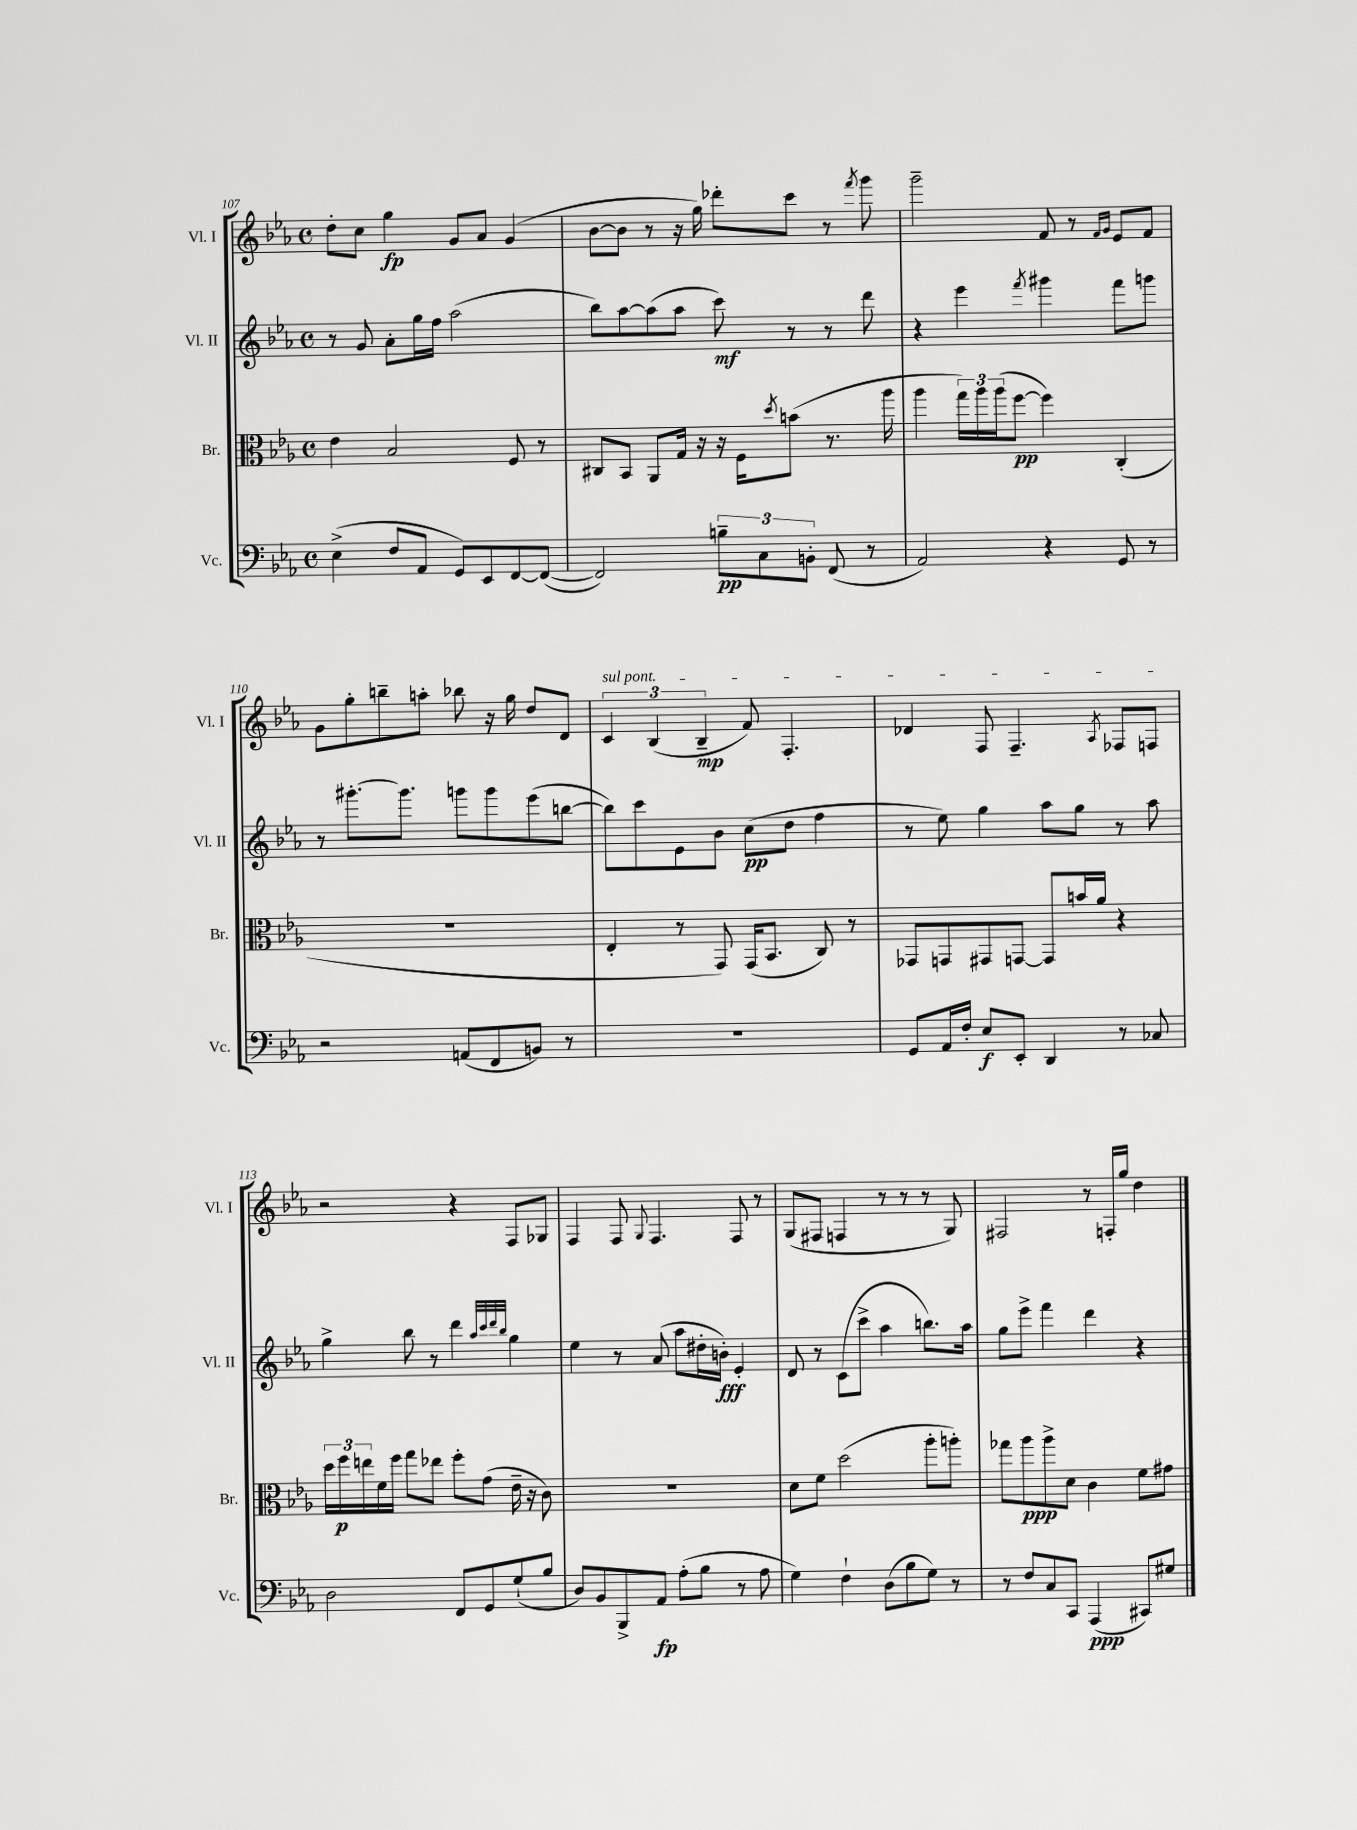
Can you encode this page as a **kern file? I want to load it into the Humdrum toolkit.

**kern	**dynam	**kern	**dynam	**kern	**dynam	**kern	**dynam
*part4	*part4	*part3	*part3	*part2	*part2	*part1	*part1
*staff4	*staff4	*staff3	*staff3	*staff2	*staff2	*staff1	*staff1
*I"Vc.	*	*I"Br.	*	*I"Vl. II	*	*I"Vl. I	*
*I'Vc.	*	*I'Br.	*	*I'Vl. II	*	*I'Vl. I	*
*clefF4	*	*clefC3	*	*clefG2	*	*clefG2	*
*k[b-e-a-]	*	*k[b-e-a-]	*	*k[b-e-a-]	*	*k[b-e-a-]	*
*M4/4	*	*M4/4	*	*M4/4	*	*M4/4	*
*met(c)	*	*met(c)	*	*met(c)	*	*met(c)	*
=107	=107	=107	=107	=107	=107	=107	=107
(4E-^\	.	4e-\	.	8r	.	8dd'\L	.
.	.	.	.	8g/	.	8cc\J	.
8F/L	.	2B-/	.	8a-'\L	.	4gg\	fp
8AA-/J	.	.	.	16gg\L	.	.	.
.	.	.	.	16ff\JJ	.	.	.
8GG/L)	.	.	.	(2aa-\	.	8g/L	.
8EE-/	.	.	.	.	.	8a-/J	.
[8FF/	.	8F/	.	.	.	(4g/	.
(8FF/J_	.	8r	.	.	.	.	.
=108	=108	=108	=108	=108	=108	=108	=108
2FF/])	.	8C#X/L	.	8bb-\L)	.	[8b-\L	.
.	.	8BB-/J	.	[8aa-\	.	8b-\J]	.
.	.	8AA-/L	.	(8aa-\]	.	8r	.
.	.	16G/Jk	.	8aa-\J	.	16r	.
.	.	16r	.	.	.	16gg\)	.
12Bn~\L	pp	16r	.	8ccc\)	mf	8ddd-X'\L	.
.	.	16F\KL	.	.	.	.	.
12C\	.	.	.	.	.	.	.
.	.	8qdd/	.	.	.	.	.
.	.	(8bn\J	.	8r	.	8ccc\J	.
12BBn'\J	.	.	.	.	.	.	.
(8FF/	.	8.r	.	8r	.	8r	.
.	.	.	.	.	.	8qfff/	.
8r	.	.	.	8ddd\	.	8ggg\	.
.	.	16aa-\	.	.	.	.	.
=109	=109	=109	=109	=109	=109	=109	=109
2AA-/)	.	4aa-\	.	4r	.	2ggg~\	.
.	.	24gg\LL)	.	4eee-\	.	.	.
.	.	24aa-\	.	.	.	.	.
.	.	(24aa-\J	.	.	.	.	.
.	.	[8ff\J	pp	.	.	.	.
.	.	.	.	8qfff/	.	.	.
4r	.	4ff\])	.	4ggg#X\	.	8f/	.
.	.	.	.	.	.	8r	.
.	.	.	.	.	.	16qqf/LL	.
.	.	.	.	.	.	16qqg/JJ	.
8GG/	.	(4C'/	.	8fff\L	.	8e-/L	.
8r	.	.	.	8gggn\J	.	8f/J	.
!!LO:LB:g=z
=110	=110	=110	=110	=110	=110	=110	=110
2r	.	1r	.	8r	.	8g\L	.
.	.	.	.	[8.ggg#X'\L	.	8gg'\	.
.	.	.	.	.	.	8bbn~\	.
.	.	.	.	8.ggg#\J]	.	.	.
.	.	.	.	.	.	8aan'\J	.
(8AAn/L	.	.	.	8gggn\L	.	8bb-X\	.
8FF/	.	.	.	8ggg\	.	16r	.
.	.	.	.	.	.	16gg\	.
8BBn/J)	.	.	.	(8eee-\	.	8dd/L	.
8r	.	.	.	[8bbn\J	.	8d/J	.
=111	=111	=111	=111	=111	=111	=111	=111
!	!	!	!	!	!	!LO:TX:a:i:t=sul pont.	!
1r	.	4E-'/	.	8bb\L])	.	6c/	.
.	.	.	.	8ccc\	.	.	.
.	.	.	.	.	.	(6B-/	.
.	.	8r	.	8e-\	.	.	.
.	.	.	.	.	.	6B-~/	mp
.	.	8GG/)	.	8b-\J	.	.	.
.	.	(16GG/KL	.	(8cc\L	pp	8f/)	.
.	.	8.BB-/J	.	.	.	.	.
.	.	.	.	8dd\J	.	4.F'/	.
.	.	8C/)	.	4ff\	.	.	.
.	.	8r	.	.	.	.	.
=112	=112	=112	=112	=112	=112	=112	=112
8GG/L	.	8GG-X/L	.	8r	.	4d-X/	.
16AA-/L	.	8GGn/	.	8ee-\)	.	.	.
16F'/JJ	.	.	.	.	.	.	.
8E-/L	f	8GG#X/	.	4gg\	.	8F/	.
8EE-'/J	.	[8GGn/J	.	.	.	4.F~/	.
4DD/	.	8GG/L]	.	8aa-\L	.	.	.
.	.	16bn/L	.	8gg\J	.	.	.
.	.	16a-/JJ	.	.	.	.	.
.	.	.	.	.	.	8qA-/	.
8r	.	4r	.	8r	.	8F-X/L	.
8C-X/	.	.	.	8aa-\	.	8Fn/J	.
!!LO:LB:g=z
=113	=113	=113	=113	=113	=113	=113	=113
2D\	.	24dd\LL	.	4gg^\	.	2r	.
.	.	24ff\	p	.	.	.	.
.	.	24een\	.	.	.	.	.
.	.	16f\	.	.	.	.	.
.	.	16ff\JJ	.	.	.	.	.
.	.	8gg\L	.	8bb-\	.	.	.
.	.	8ee-X\J	.	8r	.	.	.
8FF/L	.	8ff'\L	.	4ddd\	.	4r	.
8GG/	.	(8g\J	.	.	.	.	.
.	.	.	.	32qqaa-/LLL	.	.	.
.	.	.	.	32qqccc/	.	.	.
.	.	.	.	32qqddd/	.	.	.
.	.	.	.	32qqbb-/JJJ	.	.	.
(8G`/	.	16e-~\	.	4gg\	.	8F/L	.
.	.	16r	.	.	.	.	.
8B-/J	.	8c\)	.	.	.	8G-X/J	.
=114	=114	=114	=114	=114	=114	=114	=114
8D/L)	.	1r	.	4ee-\	.	4F/	.
8BB-/	.	.	.	.	.	.	.
8BBB-^/	.	.	.	8r	.	8F/	.
.	.	.	.	.	.	8qqG/	.
8AA-/J	fp	.	.	(8a-/	.	4.F/	.
(8A-'\L	.	.	.	8aa-\L	.	.	.
8B-\J	.	.	.	16dd#X'\L	.	.	.
.	.	.	.	16bn'\JJ)	fff	.	.
8r	.	.	.	4e-'/	.	8F/	.
8A-\	.	.	.	.	.	8r	.
=115	=115	=115	=115	=115	=115	=115	=115
4G\)	.	8d\L	.	8d/	.	(8G/L	.
.	.	8f\J	.	8r	.	8F#X/J	.
4F`\	.	(2dd\	.	(8c\L	.	4Fn/	.
.	.	.	.	8ccc^\J	.	.	.
(8D\L	.	.	.	4aa-\	.	8r	.
8B-\	.	.	.	.	.	8r	.
8G\J)	.	8aa-'\L	.	8.bbn\L)	.	8r	.
8r	.	8aan'\J)	.	.	.	8G/)	.
.	.	.	.	16aa-\Jk	.	.	.
=116	=116	=116	=116	=116	=116	=116	=116
8r	.	8gg-X\L	.	8gg\L	.	2F#X/	.
8F/L	.	8aa-\	ppp	8eee-^\J	.	.	.
8C/	.	8aa-^\	.	4fff\	.	.	.
8CC/J	.	8d\J	.	.	.	.	.
(4AAA-/	ppp	4c\	.	4ddd\	.	8r	.
.	.	.	.	.	.	16Fn'/LL	.
.	.	.	.	.	.	16gg/JJ	.
8CC#X/L)	.	8f\L	.	4r	.	4dd\	.
8G#X/J	.	8g#X\J	.	.	.	.	.
==	==	==	==	==	==	==	==
*-	*-	*-	*-	*-	*-	*-	*-
